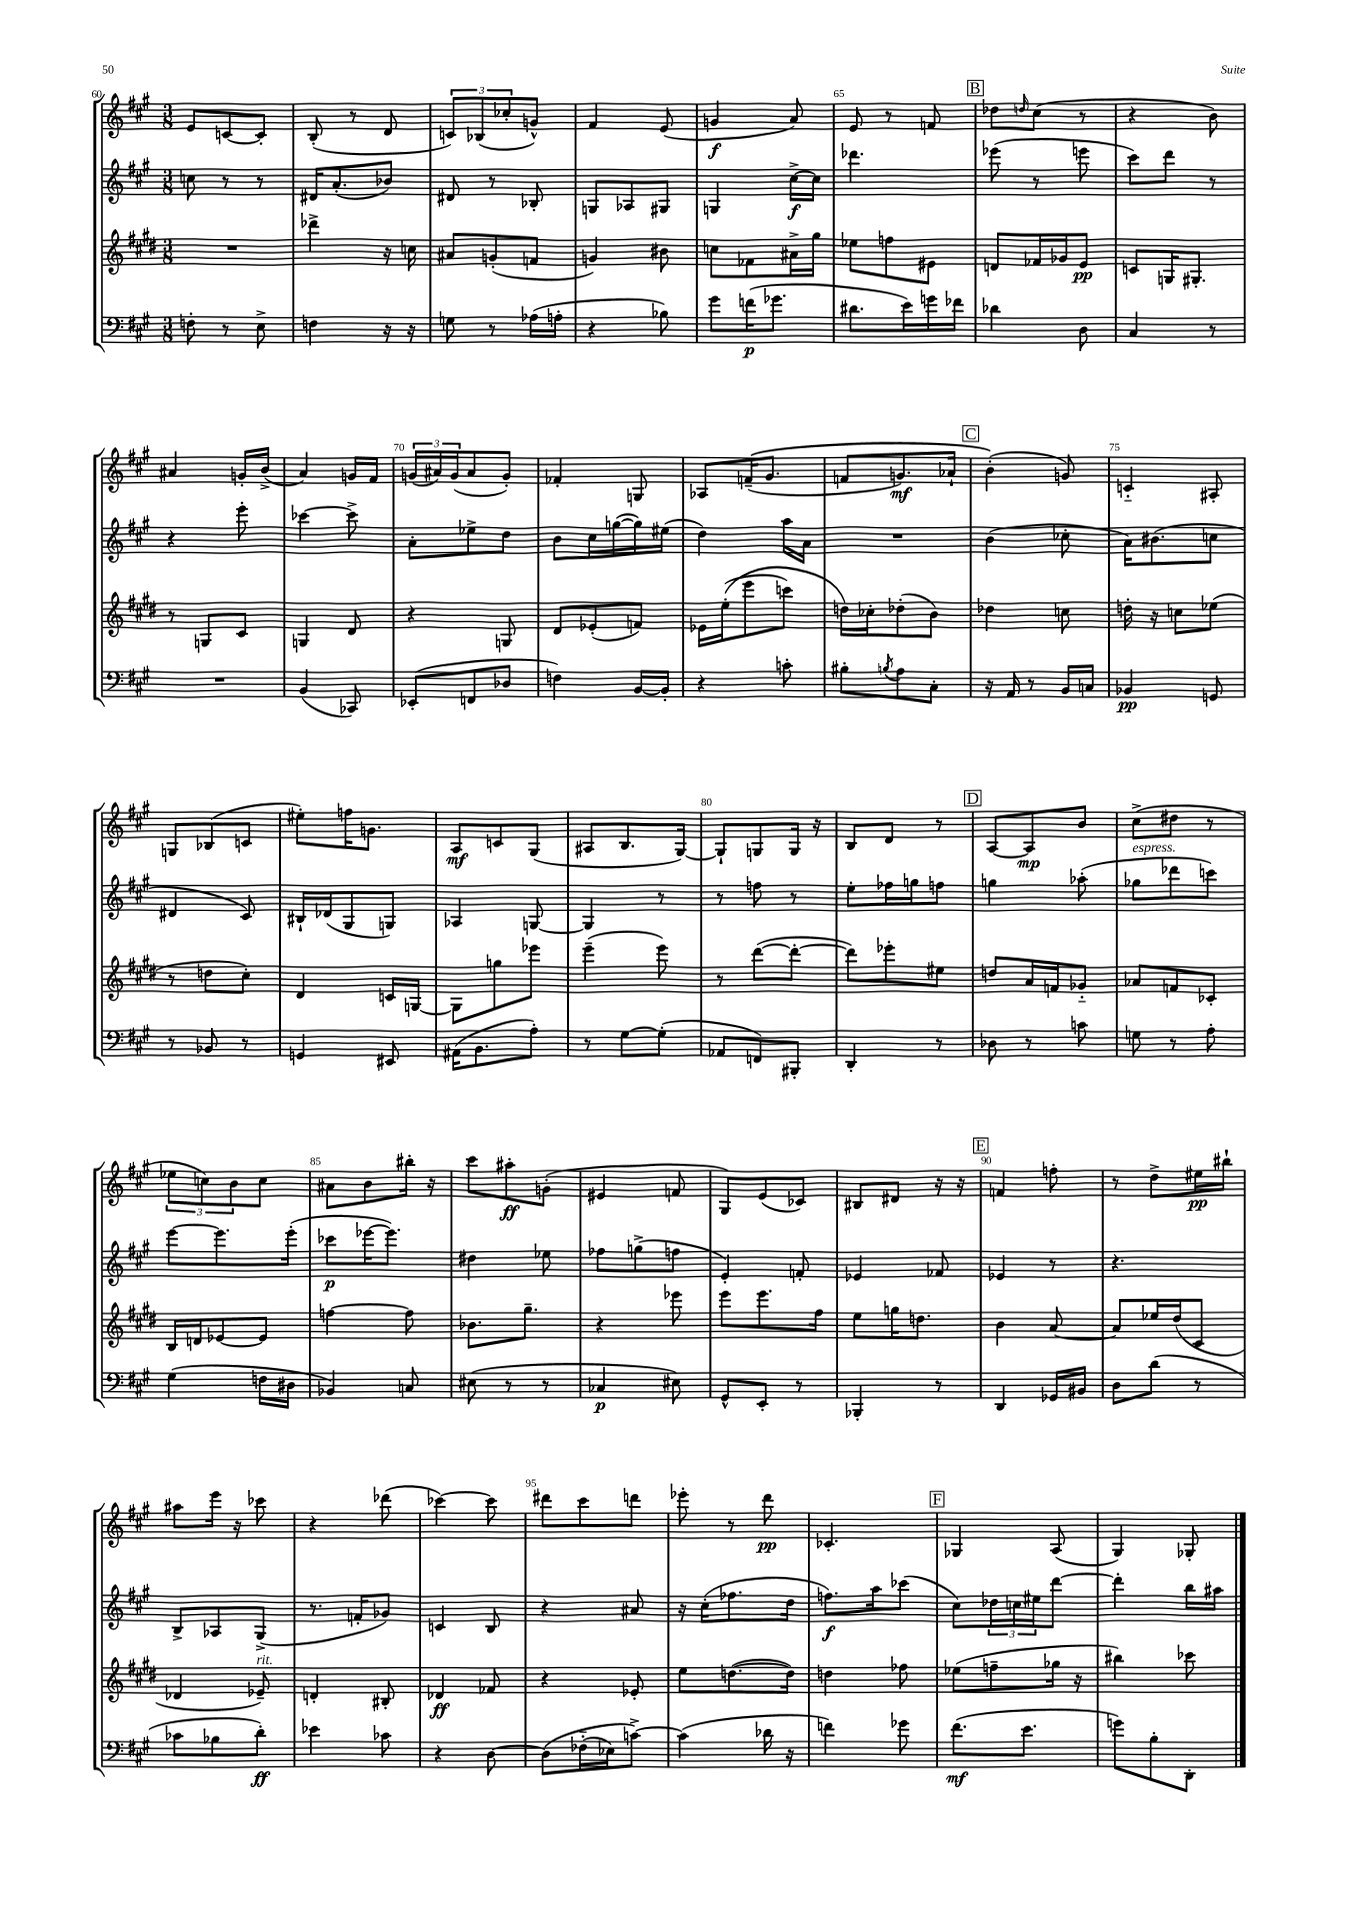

**kern	**kern	**kern	**kern
*staff4	*staff3	*staff2	*staff1
*clefF4	*clefG2	*clefG2	*clefG2
*k[f#c#g#]	*k[f#c#g#d#]	*k[f#c#g#]	*k[f#c#g#]
*M3/8	*M3/8	*M3/8	*M3/8
8F'\	4.r	8cc\	8e/L
8r	.	8r	[8c/
8E^\	.	8r	8c'/]J
=	=	=	=
4F\	4ddd-^\	16d#/LK	(8B'/
.	.	(8.a'/	.
.	.	.	8r
16r	16r	8b-/J)	8d/
16r	16cc\	.	.
=	=	=	=
8G\	8a#/L	8d#/	12c/L)
.	.	.	(12B-/
8r	(8g'/	8r	.
.	.	.	12cc-'/
(16A-\LL	8f/J	8B-'/	8g^^/J)
16A'\JJ	.	.	.
=	=	=	=
4r	4g/)	8G/L	4f#/
.	.	8A-/	.
8B-\)	8b#\	8G#/J	(8e/
=	=	=	=
8g#\L	8cc\L	4G/	4g/
(16f\K	8f-\	.	.
8.g-\J	.	.	.
.	16a#^\L	[16cc#^\LL	8a/)
.	16gg#\JJ	16cc#\]JJ	.
=	=	=	=
8.d#\L	8ee-\L	4.ddd-\	8e/
.	8ff\	.	8r
16e\L)	.	.	.
16g\	8e#\J	.	8f/
16f-\JJ	.	.	.
=	=	=	=
4d-\	8d/L	(8eee-\	8dd-\L
.	.	.	16qqdd/
.	16f-/L	8r	(8cc#\J
.	16g-/J	.	.
8D\	8e/J	8eee\	8r
=	=	=	=
4C#/	8c/L	8ccc#\L)	4r
.	16G/K	8ddd\J	.
.	8.G#'/J	.	.
8r	.	8r	8b\)
=	=	=	=
4.r	8r	4r	4a#/
.	8G/L	.	.
.	8c#/J	8eee'\	16g'/LL
.	.	.	(16b^/JJ
=	=	=	=
(4BB/	4G/	[4ccc-\	4a/)
8CC-/)	8d#/	8ccc-^\]	16g/LL
.	.	.	16f#/JJ
=	=	=	=
(8EE-'/L	4r	8a'\L	(24g/LL
.	.	.	24a#/)
.	.	.	(24g/J
8FF/	.	8ee-^\	8a#/
8D-/J	8G/	8dd\J	8g'/J)
=	=	=	=
4F\)	8d#/L	8b\L	4f-'/
.	(8e-'/	16cc#\L	.
.	.	([16gg\	.
[16BB/LL	8f/J)	16gg\])	8G/
16BB'/]JJ	.	(16ee#\JJ	.
=	=	=	=
4r	16e-\LL	4dd\)	8A-/L
.	&((16ee'\J	.	.
.	8eee\	.	&((16f~/K
.	.	.	8.g#/J
8c'\	8ccc\J)	16aa\LL	.
.	.	16a\JJ	.
=	=	=	=
8B#'\L	16dd\LL&)	4.r	8f/L
.	16cc-'\J	.	.
8qB/	.	.	.
8A\	(8dd-'\	.	8.g/)
8C#'\J	8b\J)	.	.
.	.	.	16a-`/Jk
=	=	=	=
16r	4dd-\	(4b\	(4b'\&)
16AA/	.	.	.
8r	.	.	.
16BB/LL	8cc\	8cc-'\	8g/)
16C/JJ	.	.	.
=	=	=	=
4BB-/	16dd'\	16a\LK)	4c'~/
.	16r	(8.b#\	.
.	8cc\L	.	.
8GG/	(8ee-\J	8cc\J	8A#'/
=	=	=	=
8r	8r	4d#/	8G/L
8BB-/	8dd\L	.	(8B-/
8r	8cc#'\J)	8c#/)	8c/J
=	=	=	=
4GG/	4d#/	16B#`/LL	8ee#'\L)
.	.	(16d-/J	.
.	.	8G#/	16ff\K
.	.	.	8.g\J
8EE#/	16c/LL	8G/J)	.
.	[16G/JJ	.	.
=	=	=	=
(16AA#\LK	8G\]L	4A-/	8A/L
8.BB\	.	.	.
.	8gg\	.	8c/
8A'\J)	8eee-\J	[8G/	(8G#/J
=	=	=	=
8r	(4eee~\	4G/]	8A#/L
[8G#\L	.	.	8.B/
(8G#'\]J	8eee\)	8r	.
.	.	.	[16G#/Jk)
=	=	=	=
8AA-/L	8r	8r	8G#`/]L
8FF/)	([8ddd#\L	8ff\	8G/
8BBB#'/J	8ddd#'\_J	8r	16G/Jk
.	.	.	16r
=	=	=	=
4DD'/	8ddd#\]L)	8ee'\L	8B/L
.	8eee-'\	16ff-\L	8d/J
.	.	16gg\J	.
8r	8ee#\J	8ff\J	8r
=	=	=	=
8D-\	8dd/L	4gg\	[8A/L
8r	16a/L	.	8A/]
.	16f/J	.	.
8c\	8g-'~/J	(8aa-'\	8b/J
=	=	=	=
8G\	8a-/L	8gg-\L	(8cc#^\L
8r	8f/	8ddd-\	8dd#\J
8A'\	8c-'/J	8ccc\J)	8r
=	=	=	=
(4G#\	16B/LL	[8eee\L	12ee-\L
.	16d/J	.	.
.	.	.	12cc\)
.	[8e-/	8.eee\]	.
.	.	.	12b\
16F\LL	8e-/]J	.	8cc\J
16D#\JJ	.	(16eee'\Jk	.
=	=	=	=
4BB-/)	[4ff\	8ccc-\L	8a#\L
.	.	[16eee-\K	8b\
.	.	8.eee-\]J)	.
8C/	8ff\]	.	16bb#'\Jk
.	.	.	16r
=	=	=	=
(8E#\	8.b-\L	4dd#\	8ccc#\L
8r	.	.	8aa#'\
.	8.gg#~\J	.	.
8r	.	8ee-\	(8g'\J
=	=	=	=
4C-/	4r	8ff-\L	4e#/
.	.	(8gg^\	.
8E#\)	8eee-\	8ff\J	8f/
=	=	=	=
8GG#^^/L	8eee\L	4e'/)	8G#/L)
8EE'/J	8.eee\	.	(8e/
8r	.	8f'/	8c-/J)
.	16ff#\Jk	.	.
=	=	=	=
4BBB-'/	8ee\L	4e-/	8B#/L
.	16gg\K	.	8d#/J
.	8.dd\J	.	.
8r	.	8f-/	16r
.	.	.	16r
=	=	=	=
4DD/	4b\	4e-/	4f/
16GG-/LL	[8a/	8r	8ff'\
16BB#/JJ	.	.	.
=	=	=	=
8D\L	8a/]L	4.r	8r
(8d\J	16ee-/L	.	8dd^\L
.	(16dd#/J	.	.
8r	8c#/J	.	16ee#\L
.	.	.	16bb#`\JJ
=	=	=	=
8c-\L	4d-/	8B^/L	8aa#\L
8B-\	.	8A-/	16eee\Jk
.	.	.	16r
8d'\J)	8e-~/)	(8G#^/J	8ccc-\
=	=	=	=
4e-\	4d'/	8.r	4r
.	.	16f'/LK	.
8c-\	8B#'/	8g-/J)	(8ddd-\
=	=	=	=
4r	4d-/	4c/	[4ccc-\)
[8D\	8f-/	8B/	8ccc-\]
=	=	=	=
&(8D\]L	4r	4r	8ddd#\L
(16F-'~\L	.	.	8ccc#\
16E-\J)	.	.	.
[8c^\J&)	8e-'/	8a#/	8ddd\J
=	=	=	=
(4c\]	8ee\L	16r	8eee-'\
.	.	(16cc#'\LK	.
.	([8.dd\	8.ff-\	8r
16d-\	.	.	8ddd\
16r	16dd\]Jk)	16dd\Jk	.
=	=	=	=
4f\)	4dd\	8.ff\L)	4.c-'/
.	.	16aa\k	.
8g-\	8ff-\	(8ccc-\J	.
=	=	=	=
(8.f#\L	(8ee-\L	8cc#\L)	4G-/
.	8ff~\	24dd-\L	.
.	.	24cc\	.
8.e\J	.	.	.
.	.	24ee#\J	.
.	16gg-\Jk	[8ddd\J	(8A/
.	16r	.	.
=	=	=	=
8g\L)	4bb#\)	4ddd'\]	4G#/)
8B'\	.	.	.
8DD'\J	8ccc-\	16bb\LL	8G-'/
.	.	16aa#\JJ	.
==	==	==	==
*-	*-	*-	*-
